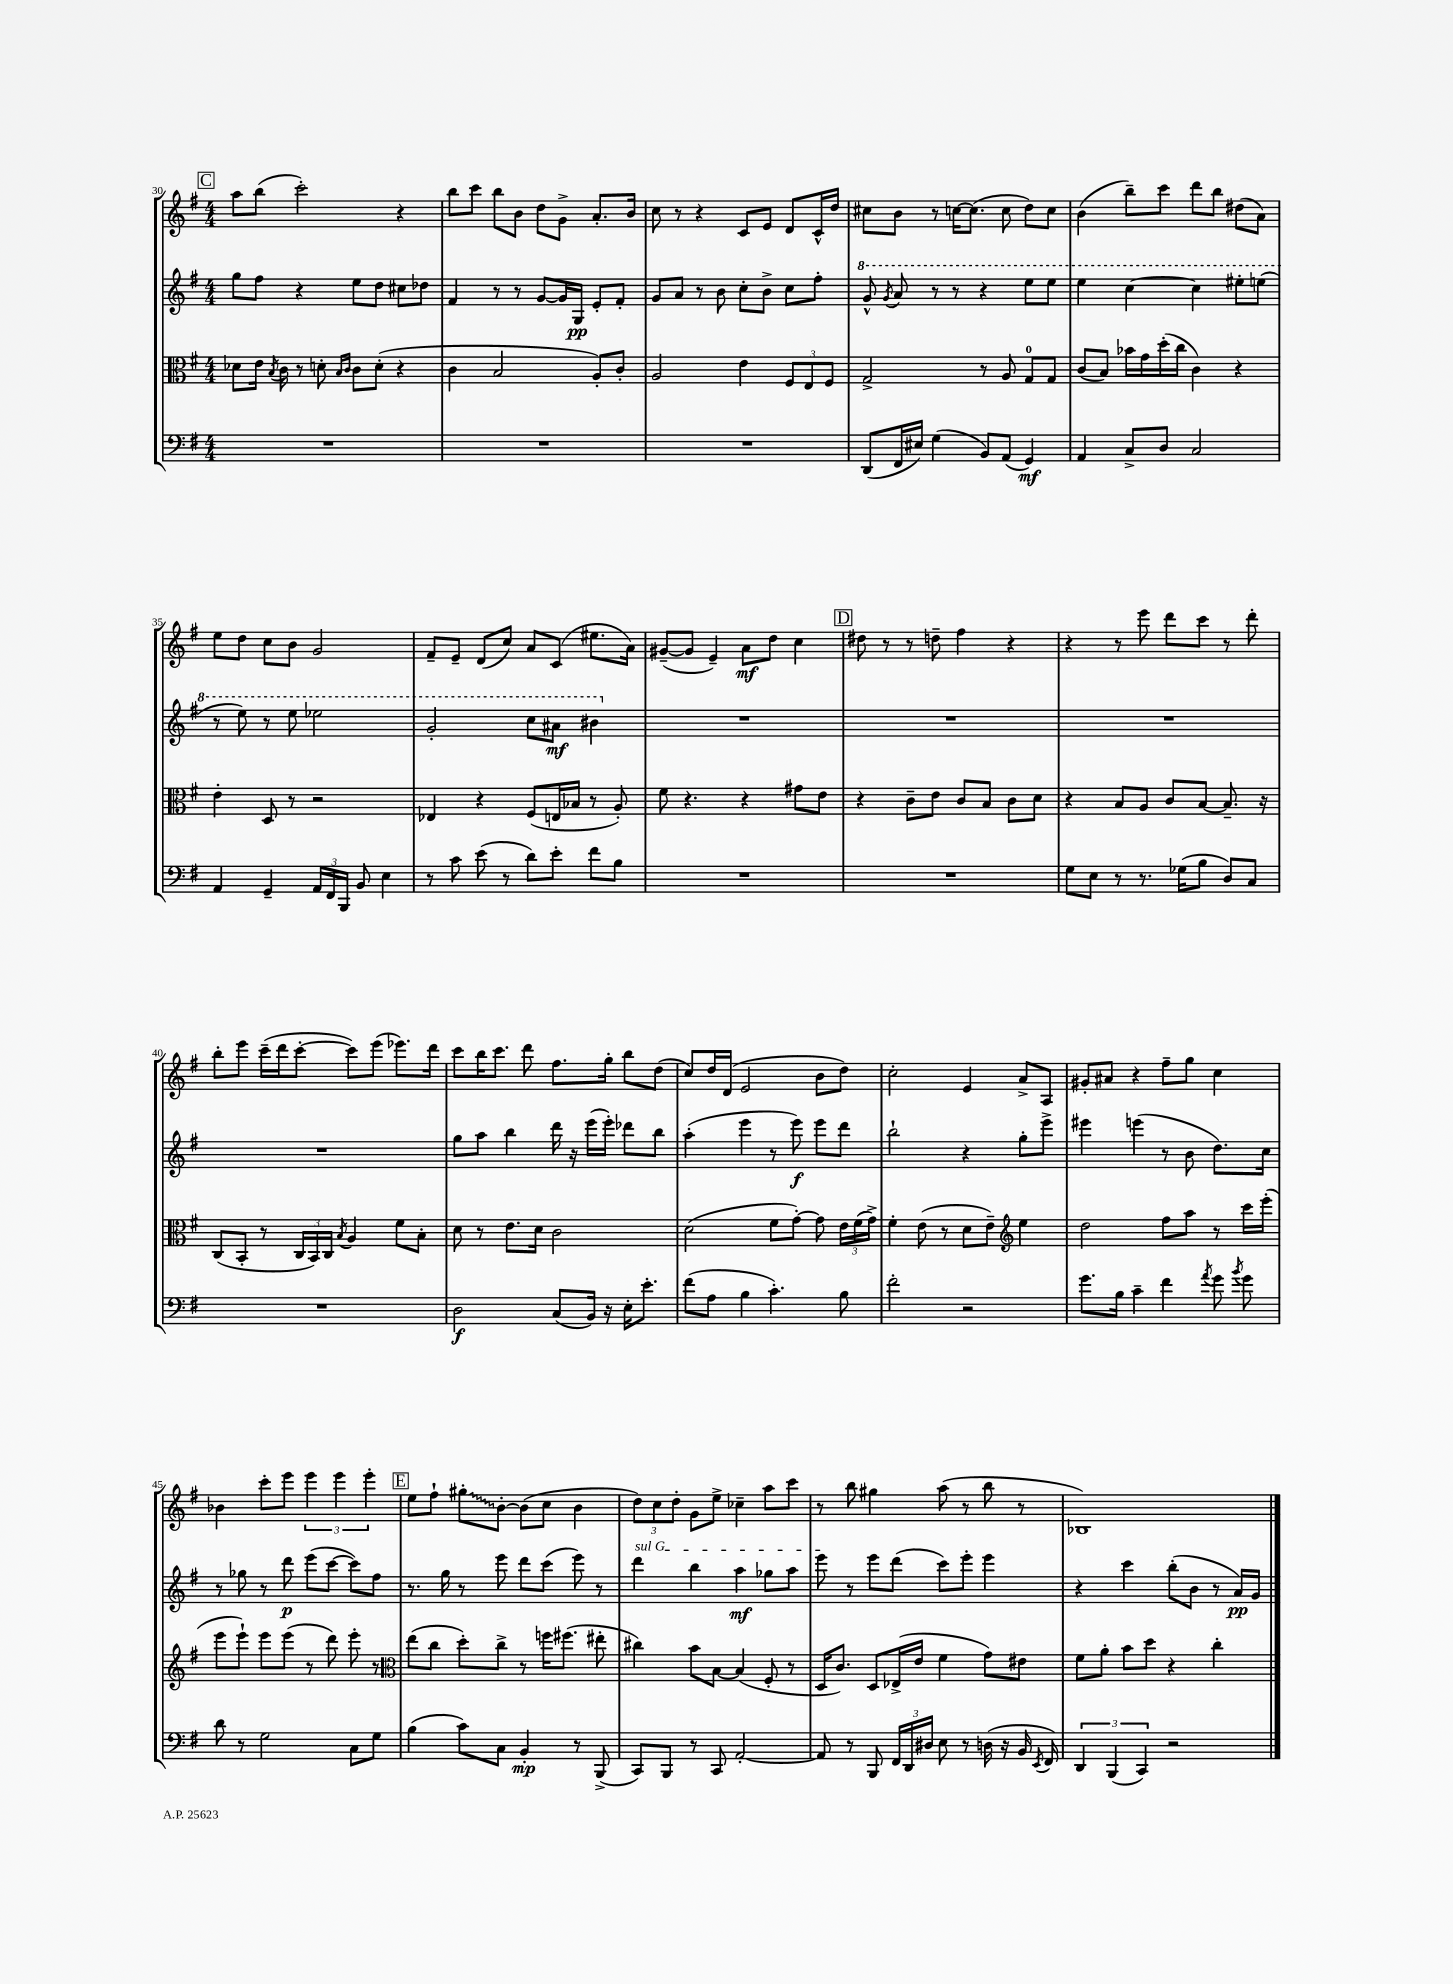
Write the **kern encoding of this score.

**kern	**kern	**kern	**kern
*staff4	*staff3	*staff2	*staff1
*clefF4	*clefC3	*clefG2	*clefG2
*k[f#]	*k[f#]	*k[f#]	*k[f#]
*M4/4	*M4/4	*M4/4	*M4/4
1r	8d-\L	8gg\L	8aa\L
.	16e\Jk	8ff#\J	(8bb\J
.	8qB/	.	.
.	16c\	.	.
.	8r	4r	2ccc'\)
.	8d'\	.	.
.	16qqB/LL	.	.
.	16qqc/JJ	.	.
.	8c\L	8ee\L	.
.	(8d'\J	8dd\J	.
.	4r	8cc#\L	4r
.	.	8dd-\J	.
=	=	=	=
1r	4c\	4f#/	8bb\L
.	.	.	8ccc\J
.	2B/	8r	8bb\L
.	.	8r	8b\J
.	.	[8g/L	8dd\L
.	.	16g/]L	8g^\J
.	.	16G/JJ	.
.	8A'/L)	8e'/L	8.a'/L
.	8c'/J	8f#'/J	.
.	.	.	16b/Jk
=	=	=	=
1r	2A/	8g/L	8cc\
.	.	8a/J	8r
.	.	8r	4r
.	.	8b\	.
.	4e\	8cc'\L	8c/L
.	.	8b^\J	8e/J
.	12F#/L	8cc\L	8d/L
.	12E/	.	.
.	.	8ff#'\J	16c^^/L
.	12F#/J	.	.
.	.	.	16dd/JJ
=	=	=	=
(8DD/L	2G^/	8gg^^/	8cc#\L
.	.	8qgg/	.
16FF#/L	.	8aa/	8b\J
16E#/JJ)	.	.	.
(4G\	.	8r	8r
.	.	8r	[16cc\LK
.	.	.	(8.cc\]J
8BB/L)	8r	4r	.
(8AA/J	8A/	.	8cc\
4GG/)	8G/L	8eee\L	8dd\L)
.	8G/J	8eee\J	8cc\J
=	=	=	=
4AA/	(8c/L	4eee\	(4b\
.	8B/J)	.	.
8C^/L	16b-\LL	[4ccc\	8bb~\L)
.	16g\	.	.
8D/J	(16dd'\	.	8ccc\J
.	16cc\JJ	.	.
2C/	4c\)	4ccc\]	8ddd\L
.	.	.	8bb\J
.	4r	8eee#'\L	(8dd#\L
.	.	(8eee\J	8a\J)
=	=	=	=
4AA/	4e'\	8r	8ee\L
.	.	8eee\)	8dd\J
4GG~/	8D/	8r	8cc\L
.	8r	8eee\	8b\J
24AA/LL	2r	2eee-\	2g/
24FF#/	.	.	.
24BBB/JJ	.	.	.
8BB/	.	.	.
4E\	.	.	.
=	=	=	=
8r	4E-/	2gg'/	8f#~/L
8c\	.	.	8e~/J
(8e\	4r	.	(8d/L
8r	.	.	8cc/J)
8d\L)	(8F#/L	8ccc\L	8a/L
8e'\J	16E/L	8aa#\J	(8c/J
.	16B-/JJ	.	.
8f#\L	8r	4bb#\	8.ee#\L
8B\J	8A'/)	.	.
.	.	.	16a\Jk)
=	=	=	=
1r	8f#\	1r	([8g#~/L
.	4.r	.	8g#/]J
.	.	.	4e~/)
.	4r	.	8a\L
.	.	.	8dd\J
.	8g#\L	.	4cc\
.	8e\J	.	.
=	=	=	=
1r	4r	1r	8dd#\
.	.	.	8r
.	8c~\L	.	8r
.	8e\J	.	8dd~\
.	8c/L	.	4ff#\
.	8B/J	.	.
.	8c\L	.	4r
.	8d\J	.	.
=	=	=	=
8G\L	4r	1r	4r
8E\J	.	.	.
8r	8B/L	.	8r
8.r	8A/J	.	8eee\
.	8c/L	.	8ddd\L
(16G-\LK	.	.	.
8B\J	[8B/J	.	8ccc\J
8D/L)	8.B~/]	.	8r
8C/J	.	.	8ddd'\
.	16r	.	.
=	=	=	=
1r	(8C/L	1r	8bb'\L
.	8BB'/J	.	8eee\J
.	8r	.	(16ccc~\LL
.	.	.	16ddd\J
.	24C/LL	.	[8ccc'\J
.	24BB/)	.	.
.	24C/JJ	.	.
.	8qB/	.	.
.	4A/	.	8ccc\]L)
.	.	.	(8eee\J
.	8f#\L	.	8.eee-\L)
.	8B'\J	.	.
.	.	.	16ddd\Jk
=	=	=	=
2D\	8d\	8gg\L	8ccc\L
.	8r	8aa\J	16bb\K
.	.	.	8.ccc\J
.	8.e\L	4bb\	.
.	.	.	8ddd\
.	16d\Jk	.	.
(8C/L	2c\	16ddd\	8.ff#\L
.	.	16r	.
16BB/Jk)	.	(16eee\LL	.
16r	.	16eee'\JJ)	16gg'\Jk
16E'\LK	.	8ddd-\L	8bb\L
8.e'\J	.	.	.
.	.	8bb\J	(8dd\J
=	=	=	=
(8f#\L	(2d\	(4aa'\	8cc/L)
8A\J	.	.	16dd/L
.	.	.	(16d/JJ
4B\	.	4eee\	2e/
4.c'\)	8f#\L	8r	.
.	[8g'\J)	8eee\)	.
.	8g\]	8eee\L	8b\L
8B\	24e\LL	8ddd\J	8dd\J)
.	(24f#\	.	.
.	24g^\JJ)	.	.
=	=	=	=
2f#'\	4f#'\	2bb`\	2cc'\
.	(8e\	.	.
.	8r	.	.
2r	8d\L	4r	4e/
.	8e~\J)	.	.
*	*clefG2	*	*
.	4ee\	8gg'\L	8a^/L
.	.	8eee^\J	8A/J
=	=	=	=
8.g\L	2dd\	4eee#\	8g#'/L
.	.	.	8a#/J
16B\Jk	.	.	.
4c~\	.	(4eee\	4r
4f#\	8ff#\L	8r	8ff#~\L
.	8aa\J	8b\	8gg\J
8qa/	.	.	.
8g\	8r	8.dd\L)	4cc\
8qb/	.	.	.
8g\	16ccc\LL	.	.
.	(16eee'\JJ	16cc\Jk	.
=	=	=	=
8d\	8eee\L	8r	4b-\
8r	8eee`\J)	8gg-\	.
2G\	8eee\L	8r	8ccc'\L
.	(8eee\J	8ddd\	8eee\J
.	8r	(8eee\L	6eee\
.	8ddd\)	[8ccc\J	.
.	.	.	6eee\
8C\L	8eee'\	8ccc\]L)	.
.	.	.	6eee'\
8G\J	8r	8ff#\J	.
=	=	=	=
*	*clefC3	*	*
(4B\	(8ee\L	8.r	8ee\L
.	8cc\J	.	8ff#`\J
.	.	16gg\	.
8c\L)	8dd'\L)	8r	8gg#'\L
8C\J	8cc^\J	8eee\	[8b'\J
4BB'/	8r	8ddd\L	(8b\]L
.	16ff\LK	(8ccc\J	8cc\J
.	(8.ff#\J	.	.
8r	.	8eee\)	4b\
(8BBB^/	8ee#'\	8r	.
=	=	=	=
8CC/L)	4cc#\)	4ddd\	12dd\L)
.	.	.	12cc\
8BBB/J	.	.	.
.	.	.	12dd'\J
8r	8b\L	4bb\	8g\L
8CC/	[8B\J	.	8ee^\J
[2AA'/	(4B/]	4aa\	4cc-~\
.	8F#'/	8gg-\L	8aa\L
.	8r	8aa\J	8ccc\J
=	=	=	=
8AA/]	16D/LK	8eee\	8r
.	8.c/J)	.	.
8r	.	8r	8bb\
8BBB/	8D/L	8eee\L	4gg#\
24FF#/LL	(16E-^/L	(8ddd\J	.
24DD/	.	.	.
.	16e/JJ	.	.
24D#/JJ	.	.	.
8E\	4f#\	8ccc\L)	(8aa\
8r	.	8eee'\J	8r
(16D\	8g\L)	4eee\	8bb\
16r	.	.	.
16BB/	8e#\J	.	8r
8qEE/	.	.	.
16FF#/)	.	.	.
=	=	=	=
6DD/	8f#\L	4r	1B-)
.	8a'\J	.	.
(6BBB/	.	.	.
.	8b\L	4ccc\	.
6CC/)	.	.	.
.	8dd\J	.	.
2r	4r	(8bb'\L	.
.	.	8b\J	.
.	4cc'\	8r	.
.	.	16a/LL)	.
.	.	16g/JJ	.
==	==	==	==
*-	*-	*-	*-
